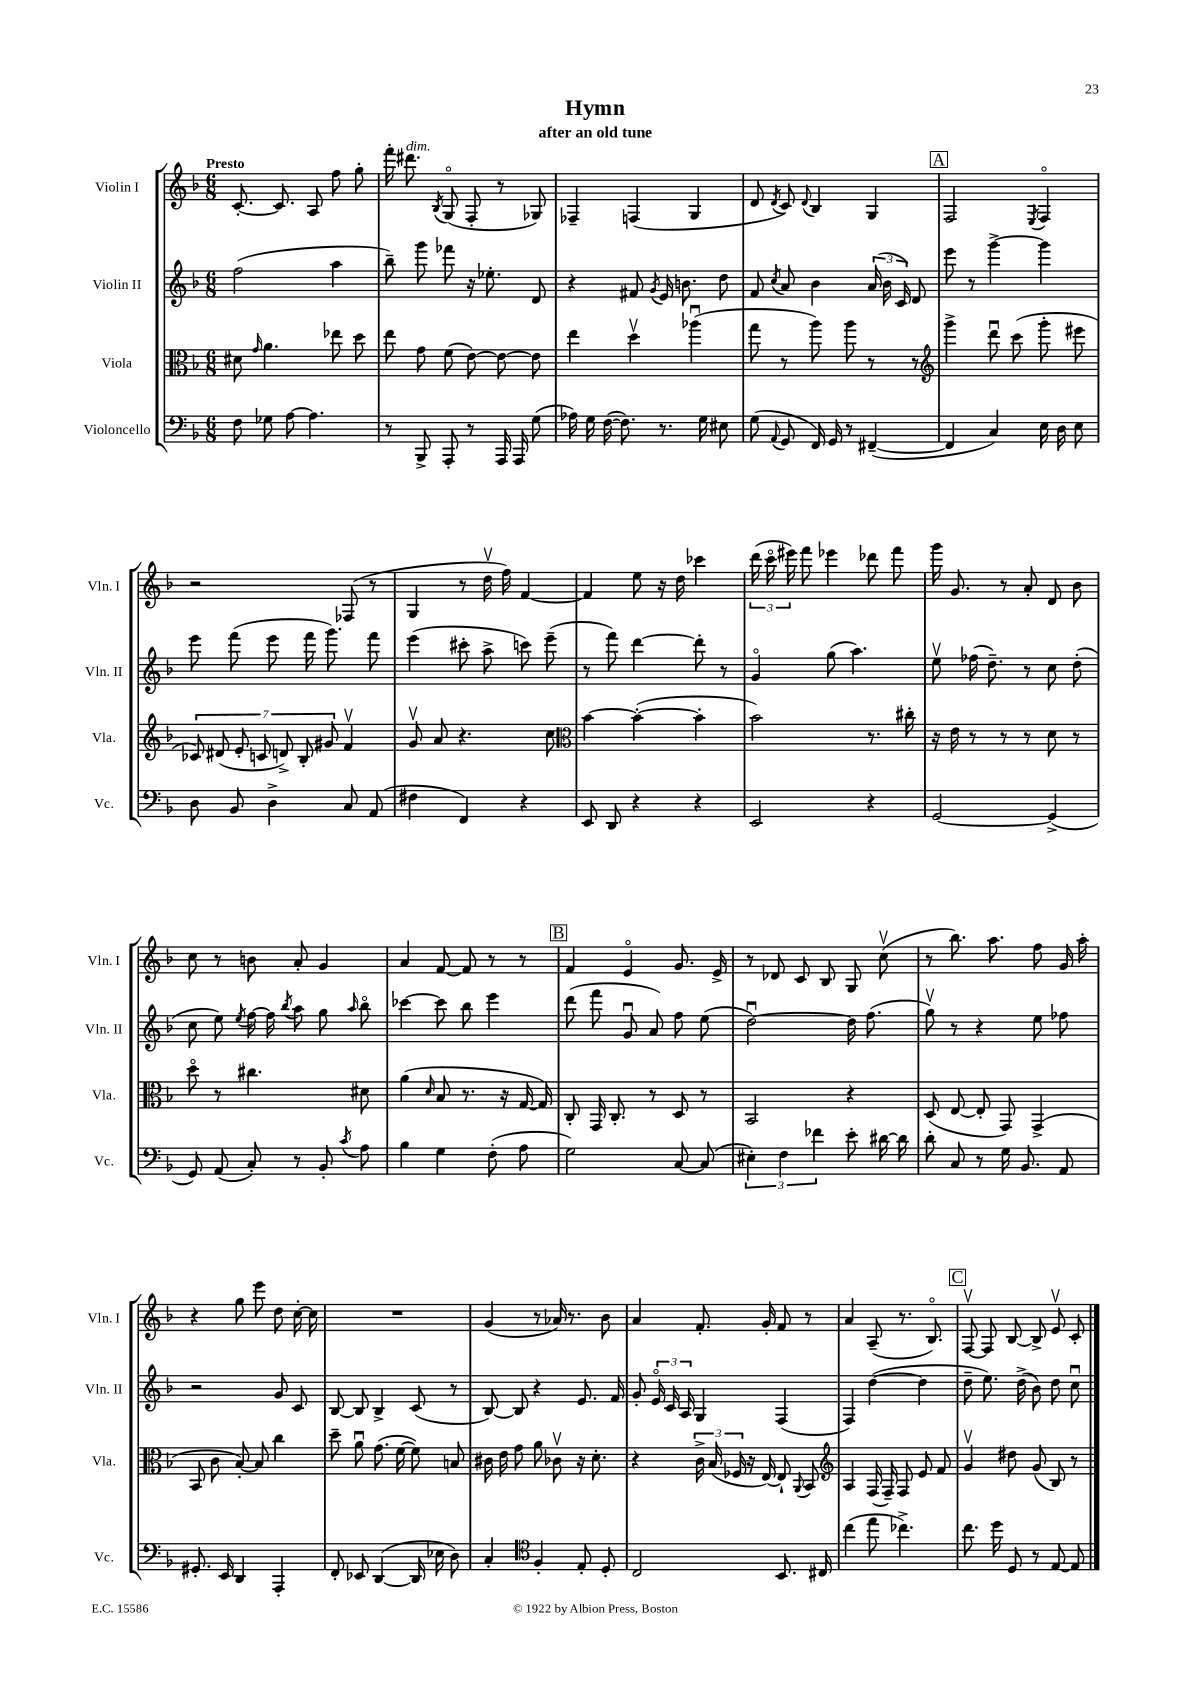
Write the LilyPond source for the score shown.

\header { title = "Hymn" subtitle = "after an old tune" }
<<
\new StaffGroup <<
\new Staff = "s0" \with { instrumentName = "Violin I" shortInstrumentName = "Vln. I" } {
    \clef treble \key f \major \numericTimeSignature \time 6/8 \tempo "Presto"
    \autoBeamOff c'8.~-. c'8. a8 f''8 g''8-. |
    f'''16-. dis'''8.^\markup { \italic "dim." } \acciaccatura { bes8 } g8\flageolet( f8-. r8 ges8) |
    fes4-- f4( g4 |
    d'8 \acciaccatura { d'8 } c'8) \appoggiatura { d'8 } bes4 g4 |
    \mark \markup { \box "A" } f2 \acciaccatura { e8 } f4\flageolet |
    r2 fes8( r8 |
    g4 r8 d''16\upbow f''16) f'4~ |
    f'4 e''8 r16 d''16 ces'''4 |
    \tuplet 3/2 { d'''16( c'''16\flageolet eis'''16) } f'''8 ees'''4 des'''8 f'''8 |
    g'''16 g'8. r8 a'8-. d'8 bes'8 |
    c''8 r8 b'8 a'8-. g'4 |
    a'4 f'8~ f'8 r8 r8 |
    \mark \markup { \box "B" } f'4 e'4\flageolet g'8. e'16-> |
    r8 des'8 c'8 bes8 g8 c''8\upbow( |
    r8 bes''8.) a''8. f''8 g'16 a''16-. |
    r4 g''8 e'''8 d''8 c''16~-. c''16 |
    R2. |
    g'4( r8 aes'16) r8. bes'8 |
    a'4 f'8.-. g'16-. f'8 r8 |
    a'4 a8--( r8. bes8.\flageolet) |
    \mark \markup { \box "C" } f8~\upbow f8 bes8~ bes8-> e'8\upbow c'8-. \bar "|." |
}
\new Staff = "s1" \with { instrumentName = "Violin II" shortInstrumentName = "Vln. II" } {
    \clef treble \key f \major \numericTimeSignature \time 6/8
    \autoBeamOff f''2( a''4 |
    bes''8--) g'''8 fes'''8 r16 ees''8.-. d'8 |
    r4 fis'8 \acciaccatura { g'8 } e'16 b'8. d''8 |
    f'8 \acciaccatura { c''8 } a'8 bes'4 \tuplet 3/2 { a'16( bes'16 c'16) } d'8 |
    \mark \markup { \box "A" } e'''8 r8 g'''4~-> g'''4 |
    e'''8 f'''8( e'''8 f'''16 g'''8.) f'''8 |
    e'''4( cis'''8-. a''8-> c'''8) e'''8--( |
    r8 f'''8) d'''4~ d'''8-. r8 |
    g'4\flageolet g''8( a''4.) |
    e''8\upbow fes''16( d''8.--) r8 c''8 d''8-.( |
    c''8 e''8) \acciaccatura { e''8 } f''16~ f''16 \acciaccatura { bes''8 } a''8 g''8 \grace { a''16 } bes''8\flageolet |
    ces'''4~ ces'''8 bes''8 e'''4 |
    \mark \markup { \box "B" } d'''8( f'''8 g'8\downbow a'8) f''8 e''8( |
    d''2~\downbow) d''16 f''8.( |
    g''8\upbow) r8 r4 e''8 fes''8 |
    r2 g'8 c'8 |
    bes8~ bes8 bes4-> c'8( r8 |
    bes8~) bes8 r4 e'8. f'16 |
    g'8-. \tuplet 3/2 { e'16\flageolet c'16 a16 } g4 f4( |
    f4) d''4~( d''4 |
    \mark \markup { \box "C" } d''8-- e''8.) d''16->( bes'8) d''8 c''8\downbow \bar "|." |
}
\new Staff = "s2" \with { instrumentName = "Viola" shortInstrumentName = "Vla." } {
    \clef alto \key f \major \numericTimeSignature \time 6/8
    \autoBeamOff dis'8 \grace { g'16 } a'4. ees''8 d''8 |
    e''8 g'8 f'8( e'8~) e'8~ e'8 |
    e''4 d''4\upbow aes''4\downbow( |
    g''8 r8 a''8) a''8 r8 r8 |
    \mark \markup { \box "A" } \clef treble g'''4-> d'''8\downbow c'''8( g'''8-. eis'''8 |
    \tuplet 7/4 { ces'8) dis'8( e'8-. c'8 d'8->) bes8-. gis'8 } f'4\upbow |
    g'8\upbow a'8 r4. c''8 |
    \clef alto bes'4~ bes'4~-.( bes'4-. |
    bes'2) r8. cis''16-. |
    r16 e'16 r8 r8 r8 d'8 r8 |
    d''8\flageolet r8 cis''4. dis'8 |
    a'4( \grace { d'16 } bes8 r8. r16 g16~ g16) |
    \mark \markup { \box "B" } c8-. g,16 c8.-. r8 d8 r8 |
    bes,2 r4 |
    d8( e8~ e8-. g,8) g,4->( |
    bes,8 c'8 bes8~-.) bes8 c''4 |
    d''8-- a'8\downbow g'8.( f'16~ f'8) b8 |
    cis'16 e'16 g'8 a'8 ces'8\upbow r16 d'8.-. |
    r4 \tuplet 3/2 { c'16-> bes16( fes16 } r16 e16~) e8-! \appoggiatura { a,8 } bes,8 |
    \clef treble a4 f16( f16--) f8 e'8 f'8 |
    \mark \markup { \box "C" } g'4\upbow dis''8 g'8( bes8) r8 \bar "|." |
}
\new Staff = "s3" \with { instrumentName = "Violoncello" shortInstrumentName = "Vc." } {
    \clef bass \key f \major \numericTimeSignature \time 6/8
    \autoBeamOff f8 ges8 a8~ a4. |
    r8 bes,,8-> a,,8-. r8 a,,16 a,,16 g8( |
    aes16) g16 f16~( f8.) r8. g16 eis8 |
    g8( \appoggiatura { a,8 } g,8 f,16) g,16 r8 fis,4~--( |
    \mark \markup { \box "A" } fis,4 c4) e16 d16 e8 |
    d8 bes,8 d4-> c8 a,8( |
    fis4 f,4) r4 |
    e,8 d,8 r4 r4 |
    e,2 r4 |
    g,2~ g,4->( |
    g,8) a,8( c8-.) r8 bes,8-. \acciaccatura { c'8 } a8 |
    bes4 g4 f8-.( a8 |
    \mark \markup { \box "B" } g2) c8~ c8( |
    \tuplet 3/2 { eis4-.) f4 fes'4 } e'8-. dis'16~ dis'16 |
    d'8-. c8 r8 g16 bes,8. a,8 |
    gis,8.-. e,16 d,4 a,,4-. |
    f,8-. ees,8 d,4~( d,16 ees16 d8) |
    c4-. \clef tenor f4-. e8-. d8-. |
    c2 bes,8. cis16 |
    c''4( e''8 ces''4.->) |
    \mark \markup { \box "C" } c''8. d''16 d8 r8 e8~ e8 \bar "|." |
}
>>
>>
\layout { \context { \Score \remove "Bar_number_engraver" } }
